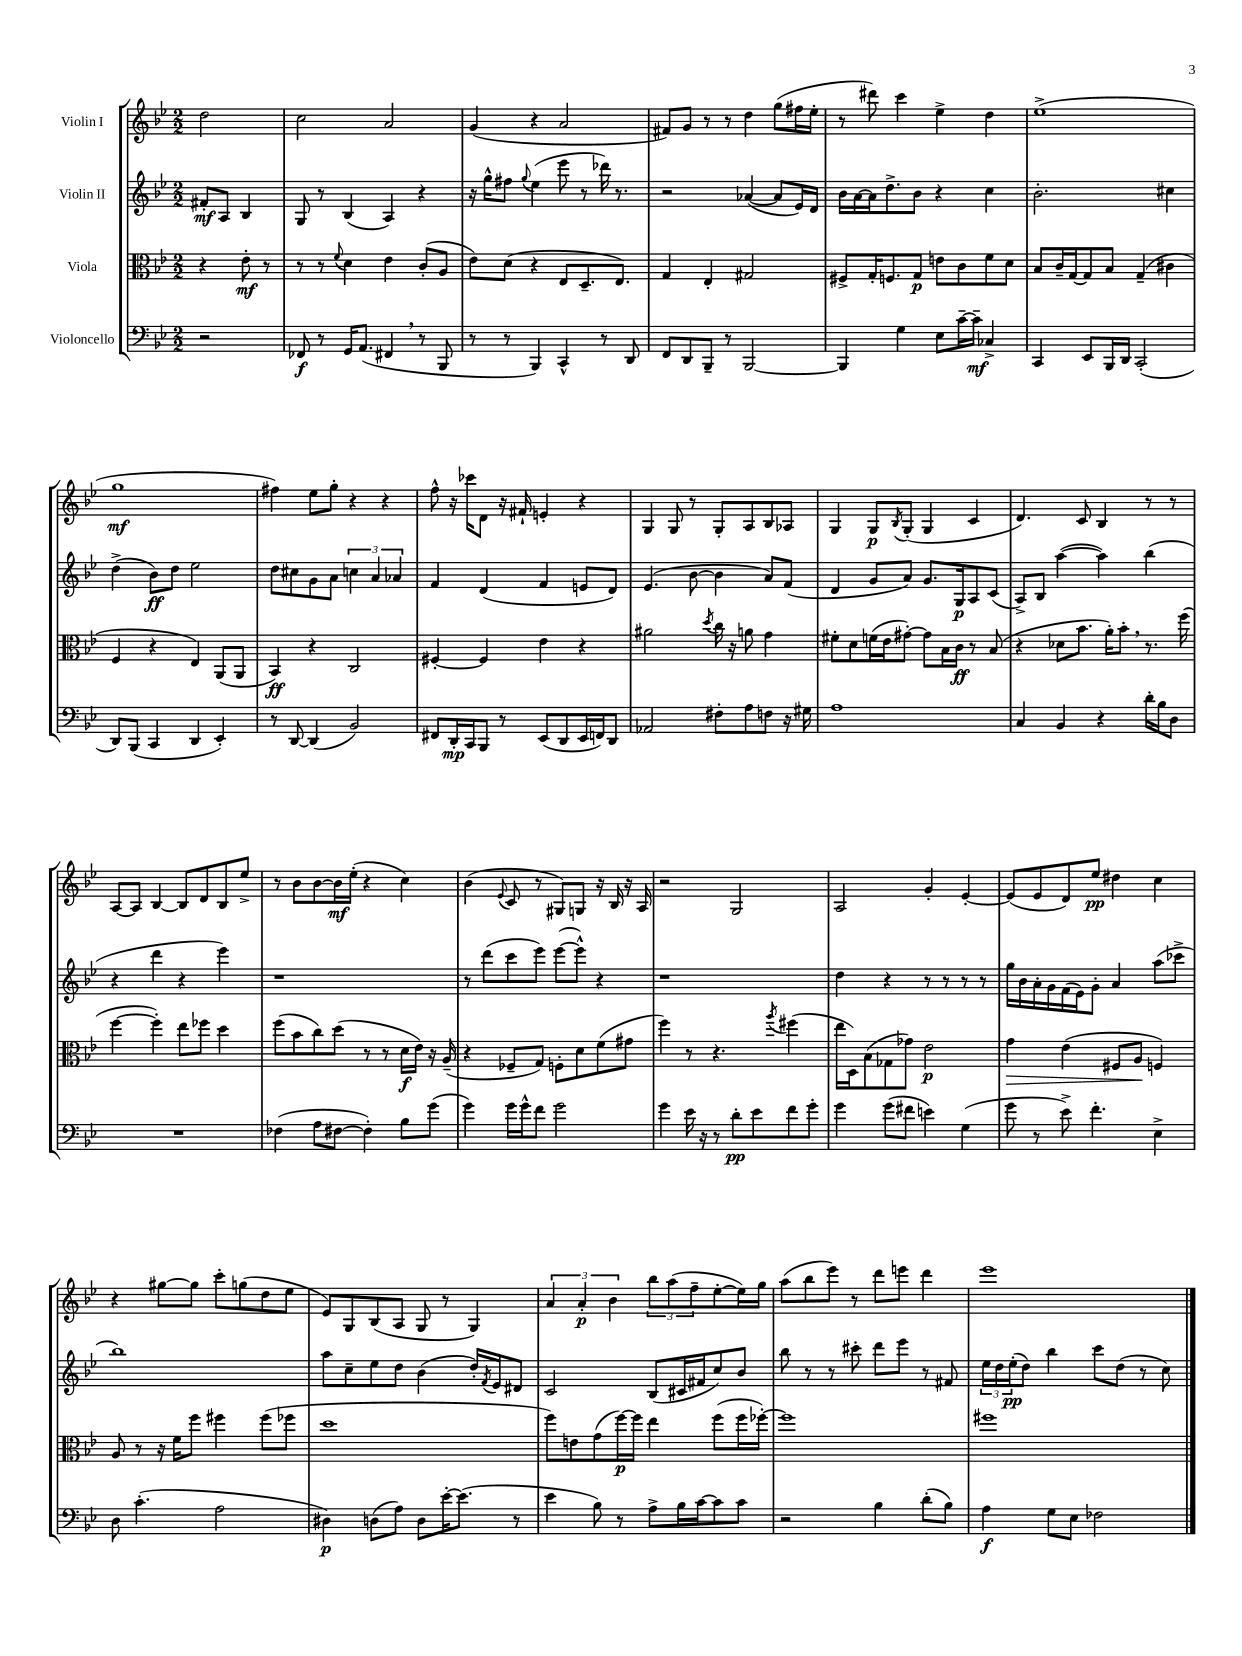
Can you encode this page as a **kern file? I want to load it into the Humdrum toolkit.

**kern	**kern	**kern	**kern
*staff4	*staff3	*staff2	*staff1
*clefF4	*clefC3	*clefG2	*clefG2
*k[b-e-]	*k[b-e-]	*k[b-e-]	*k[b-e-]
*M2/2	*M2/2	*M2/2	*M2/2
2r	4r	8f#'	2dd
.	.	8A	.
.	8e-'	4B-	.
.	8r	.	.
=	=	=	=
8FF-	8r	8G	2cc
8r	8r	8r	.
.	8qqf	.	.
16GG	4d	(4B-	.
(8.AA	.	.	.
4FF#	4e-	4A)	2a
8r	(8c'	4r	.
8BBB-	8A	.	.
=	=	=	=
8r	8e-)	16r	(4g
.	.	16gg^^	.
8r	(8d	8ff#	.
.	.	8qqgg	.
4BBB-)	4r	(4ee-	4r
4CC^^	8E-	8eee-	2a
.	8.D~	8r	.
8r	.	16ddd-)	.
.	8.E-)	8.r	.
8DD	.	.	.
=	=	=	=
8FF	4G	2r	8f#)
8DD	.	.	8g
8BBB-~	4E-'	.	8r
8r	.	.	8r
[2BBB-	2G#	([4a-	4dd
.	.	8a-]	(8gg
.	.	16e-)	16ff#
.	.	16d	16ee-'
=	=	=	=
4BBB-]	8F#^	16b-	8r
.	.	[16a	.
.	16G'	16a]	8ddd#)
.	8.F	8.dd^	.
4G	.	.	4ccc
.	8G	8b-	.
8E-	8e	4r	4ee-^
[16c~	8c	.	.
16c~]	.	.	.
4C-^	8f	4cc	4dd
.	8d	.	.
=	=	=	=
4CC	8B-	2.b-'	(1ee-^
.	16c~	.	.
.	[16G	.	.
8EE-	8G]	.	.
16BBB-	8B-	.	.
16DD	.	.	.
(2CC'	(4G~	.	.
.	4c#	4cc#	.
=	=	=	=
8DD)	4F	(4dd^	1gg
(8BBB-	.	.	.
4CC	4r	8b-)	.
.	.	8dd	.
4DD	4E-)	2ee-	.
4EE-')	(8AA	.	.
.	8AA	.	.
=	=	=	=
8r	4BB-)	8dd	4ff#)
[8DD	.	8cc#	.
(4DD]	4r	8g	8ee-
.	.	8a	8gg'
2BB-)	2C	6cc	4r
.	.	6a	.
.	.	.	4r
.	.	6a-	.
=	=	=	=
8FF#	[4F#'	4f	8ff^^
16DD'	.	.	16r
16CC	.	.	16ccc-
8BBB-	4F#]	(4d	8d
8r	.	.	16r
.	.	.	16f#`
(8EE-	4e-	4f	4e'
8DD	.	.	.
16EE-	4r	8e	4r
16FF)	.	.	.
8DD	.	8d)	.
=	=	=	=
2AA-	2a#	(4.e-	4G
.	.	.	8G
.	.	[8b-	8r
.	8qdd	.	.
8F#'	16cc	4b-]	8G'
.	16r	.	.
8A	8a	.	8A
8F	4g	8a)	8B-
16r	.	(8f	8A-
16G#	.	.	.
=	=	=	=
1A	8f#'	4d	4G
.	8d	.	.
.	(16f	8g	8G
.	16e-	.	.
.	.	.	8qB-
.	[8g#')	8a)	(8G'
.	8g#]	8.g	4G
.	16B-	.	.
.	16c	16G	.
.	8r	8A	4c
.	(8B-	(8c	.
=	=	=	=
4C	4r	8A^)	4.d)
.	.	8B-	.
4BB-	8d-	([4aa	.
.	8.b-	.	8c
4r	.	4aa])	4B-
.	16a')	.	.
.	8b-'	.	.
16d'	8.r	(4bb-	8r
16B-	.	.	.
8D	.	.	8r
.	(16ff	.	.
=	=	=	=
1r	[4ff	4r	[8A
.	.	.	8A]
.	4ff'])	4ddd	[4B-
.	8ee-	4r	8B-]
.	8ff-	.	8d
.	4dd	4eee-)	8B-
.	.	.	8ee-^
=	=	=	=
(4F-	(8ff	1r	8r
.	8b-	.	8b-
8A	8cc)	.	[8b-
[8F#	(8dd	.	16b-]
.	.	.	(16ee-'
4F#'])	8r	.	4r
.	8r	.	.
8B-	16d	.	4cc)
.	16e-)	.	.
(8g	16r	.	.
.	(16A~	.	.
=	=	=	=
4g)	4r	8r	(4b-
.	.	(8ddd	.
.	.	.	8qqe-
16g	8F-~	8ccc	8c
16g^^	.	.	.
8f	8G)	8eee-)	8r
2g	8F'	([8eee-	8G#)
.	8d	8eee-^^])	8G
.	(8f	4r	16r
.	.	.	16B-
.	8g#	.	16r
.	.	.	16A
=	=	=	=
4g	4ff)	1r	2r
16e-	8r	.	.
16r	.	.	.
8r	4.r	.	.
8d'	.	.	2G
8e-	.	.	.
.	8qaa	.	.
8f	(4ff#	.	.
8g'	.	.	.
=	=	=	=
4g	16ee-	4dd	2A
.	16D)	.	.
.	(8B-	.	.
(8g	8G-	4r	.
8f#	8g-)	.	.
4e)	2e-	8r	4g'
.	.	8r	.
(4G	.	8r	[4e-'
.	.	8r	.
=	=	=	=
8g	4g	16gg	(8e-]
.	.	16b-	.
8r	.	16a'	8e-
.	.	16g	.
8e-^)	(4e-	(16f	8d)
.	.	16e-)	.
4.f'	.	8g'	8ee-
.	8F#	4a	4dd#
.	8A	.	.
4E-^	4F)	(8aa	4cc
.	.	8ccc-^	.
=	=	=	=
8D	8A	1bb-)	4r
(4.c'	8r	.	.
.	16r	.	[8gg#
.	16f	.	.
.	8ff	.	8gg#]
2A	4ff#	.	8ccc'
.	.	.	(8gg
.	(8ff#	.	8dd
.	8ff-	.	8ee-
=	=	=	=
4D#)	1dd	8aa	8e-)
.	.	8cc~	8G
(8D	.	8ee-	(8B-
8A)	.	8dd	8A
8D	.	(4b-	8G
[16e-'	.	.	8r
(8.e-]	.	.	.
.	.	16dd')	4G)
.	.	8qf	.
.	.	16e-	.
8r	.	8d#	.
=	=	=	=
4e-	8ff)	2c	6a
.	8e	.	.
.	.	.	6a'
8B-)	(8g	.	.
.	.	.	6b-
8r	[16ff)	.	.
.	16ff]	.	.
8A^	4ee-	(8B-	12bb-
.	.	.	(12aa
16B-	.	16c#	.
.	.	.	12ff~
[16c	.	16f#	.
8c]	(8ff	8cc)	[8ee-'
8c	16ff	8b-	16ee-])
.	[16ff-')	.	16gg
=	=	=	=
2r	1ff-]	8bb-	(8aa
.	.	8r	8bb-
.	.	8r	8eee-)
.	.	8ccc#'	8r
4B-	.	8ddd	8ddd
.	.	8eee-	8eee
(8d'	.	8r	4ddd
8B-)	.	8f#	.
=	=	=	=
4A	1ff#	24ee-	1eee-
.	.	24dd	.
.	.	(24ee-'	.
.	.	8dd)	.
8G	.	4bb-	.
8E-	.	.	.
2F-	.	8ccc	.
.	.	(8dd	.
.	.	8r	.
.	.	8cc)	.
==	==	==	==
*-	*-	*-	*-
